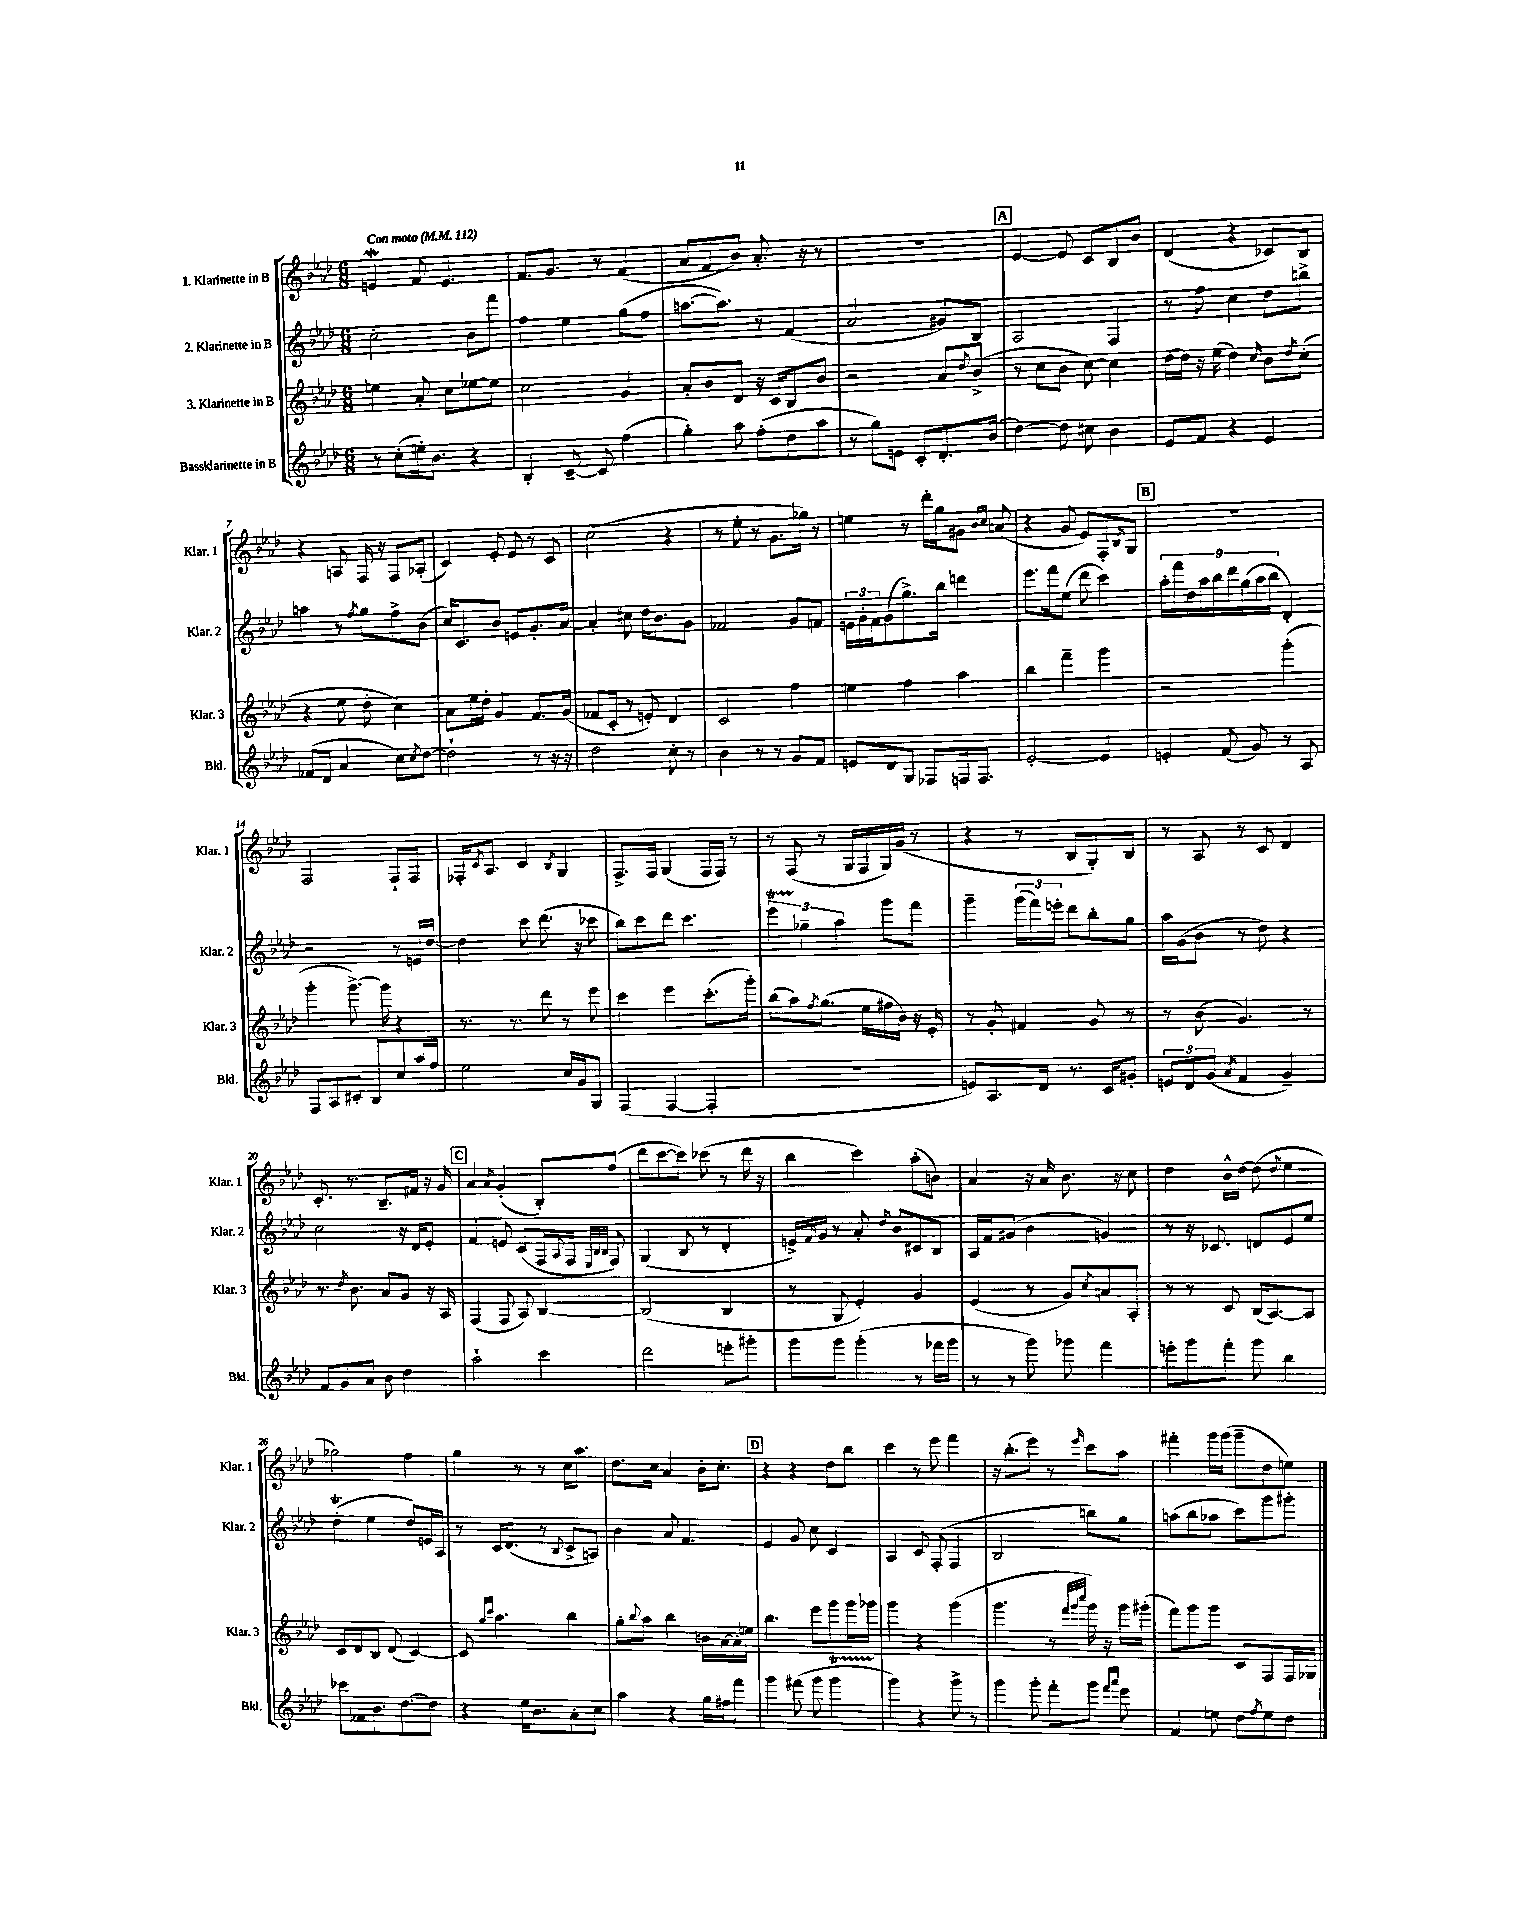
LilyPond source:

<<
\new StaffGroup <<
\new Staff = "s0" \with { instrumentName = "1. Klarinette in B" shortInstrumentName = "Klar. 1" } {
    \clef treble \key aes \major \numericTimeSignature \time 6/8 \tempo "Con moto" 4 = 112
    e'4\mordent f'8 e'4. |
    f'8. g'8. r8 f'4( |
    aes'8 f'8 bes'8) aes'8.-. r16 r8 |
    R2. |
    \mark \markup { \box "A" } ees'4~ ees'8 c'8 bes8 bes'8 |
    des'4( r4 ces'8) bes8 |
    r4 a8 f16 r16 f8 aes8-.( |
    c'4) ees'8-. ees'8 r8 c'8 |
    c''2( r4 |
    r8 ees''8-. r8 g'8. ges''16) r8 |
    e''4 r8 des'''16-. g''16 gis'8 \grace { bes'16 c''16 } a'8( |
    r4 g'8 ees'8) f8-. \acciaccatura { bes8 } g8 |
    \mark \markup { \box "B" } R2. |
    f2 f8-! f8 |
    fes16-. \acciaccatura { c'8 } aes8. c'4 \acciaccatura { bes8 } g4 |
    f8.-> f16 g4( f16 f16) r8 |
    r8 f8( r8 g16 f16 g16) g'16( r8 |
    r4 r8 bes8 g8-.) bes8 |
    r8 aes8 r8 c'8 des'4 |
    c'8.-. r8. bes8.-- fis'16 r16 g'16 |
    \mark \markup { \box "C" } aes'4 \acciaccatura { aes'8 } g'4-.( bes8-.) f''8( |
    des'''8 c'''8~ c'''8) ces'''8( r8 des'''16 r16 |
    bes''4 c'''4) aes''8-.( b'8) |
    aes'4 r16 aes'16 bes'8. r16 c''8 |
    des''4 bes'16-^ des''16~ des''8( \acciaccatura { des''8 } ees''4 |
    ges''2) f''4 |
    g''4 r8 r8 c''16 aes''8. |
    des''8. c''16 aes'4 bes'16-. c''8.-. |
    \mark \markup { \box "D" } r4 r4 des''8 bes''8 |
    c'''4 r8 ees'''8 f'''4 |
    r16 bes''8.-.( ees'''8) r8 \grace { ees'''16 } c'''8 aes''8 |
    fis'''4-. g'''16 g'''16( g'''8-- des''8 e''8) \bar "|." |
}
\new Staff = "s1" \with { instrumentName = "2. Klarinette in B" shortInstrumentName = "Klar. 2" } {
    \clef treble \key aes \major \numericTimeSignature \time 6/8
    c''2-. bes'8 f'''8 |
    f''4 ees''4 g''8( f''8 |
    a''8.~ a''8.) r8 f'4( |
    aes'2 gis'8) bes8 |
    \mark \markup { \box "A" } aes2 f4 |
    r8 f''8 c''4 des''8 b''8-> |
    a''4 r8 \acciaccatura { f''8 } g''8 f''8-> bes'8( |
    c''16) c'8. bes'8 e'8 g'8.-. aes'16~ |
    aes'4-. cis''8 des''16 bes'8. g'8 |
    fes'2 g'8 f'8 |
    \tuplet 3/2 { e'16 g'16-. f'16 } g'8( g''8.->) bes''16 d'''4 |
    ees'''8. f'''16 ees''8( des'''8 c'''4) |
    \mark \markup { \box "B" } \tuplet 9/8 { aes''16-. f'''16 des''16 aes''16 bes''16 des'''16 g''16( aes''16 bes''16 } des'4-.) |
    r2 r8 e'16 des''16~ |
    des''4 c'''8 des'''8.( r16 ces'''8 |
    bes''8) c'''8 des'''8 c'''4. |
    \tuplet 3/2 { ees'''4\startTrillSpan ges''4--\stopTrillSpan aes''4 } g'''8 f'''8 |
    g'''4-- \tuplet 3/2 { g'''16( f'''16) e'''16-. } des'''8 bes''8-. g''8 |
    aes''16 g'16( bes'8 r8 des''8) r4 |
    c''2 r16 des'16 ees'8-. |
    \mark \markup { \box "C" } f'4 e'8 c'8( f16 \appoggiatura { aes8 } f16 \grace { ees32 bes32 bes32 } f8) |
    g4( bes8 r8 des'4-. |
    e'16->) \grace { f'16 } g'16 r8 aes'8-. \acciaccatura { des''8 } bes'8 cis'8 bes8 |
    aes16 f'16 gis'8( bes'4 g'4) |
    r8 r16 ces'8. d'8 ees'8 ees''8 |
    des''4-.\trill( ees''4 des''8) e'16 aes16 |
    r8 c'16 des'8.( r8 \appoggiatura { bes8 } c'8-> a8) |
    bes'4 aes'8 f'4. |
    \mark \markup { \box "D" } ees'4 g'8 c''8 c'4 |
    aes4 c'8 f8-.( f4 |
    bes2 b''8) g''8 |
    a''8( bes''8 aes''8 c'''8) g'''8 gis'''8-. \bar "|." |
}
\new Staff = "s2" \with { instrumentName = "3. Klarinette in B" shortInstrumentName = "Klar. 3" } {
    \clef treble \key aes \major \numericTimeSignature \time 6/8
    e''4 aes'8-. c''8 ees''8~ ees''8 |
    c''2 g'4 |
    aes'8-. bes'8 des'8 r16 c'16 bes8 bes'8 |
    r2 aes'8 \acciaccatura { des''8 } bes'8->( |
    \mark \markup { \box "A" } r8 c''8 bes'8 c''8~) c''4 |
    des''16~ des''16 r16 ees''16( des''4) \grace { c''16 } bes'8 \acciaccatura { des''8 } c''8-.( |
    r4 ees''8 des''8-. c''4) |
    aes'8 ees''16 des''16-. g'4 f'8. g'16( |
    fes'8 c'8-. r8 e'8-.) des'4 |
    c'2 f''4 |
    e''4 f''4 aes''4 |
    bes''4 f'''4-- g'''4 |
    \mark \markup { \box "B" } r2 g'''4-.( |
    g'''4-. g'''8.~->) g'''16 r4 |
    r8. r8. des'''8 r8 ees'''8 |
    c'''4 ees'''4 c'''8.-.( g'''16-.) |
    bes''8( aes''8) \acciaccatura { f''8 } g''8.( ees''16 fis''16 bes'16) r16 ees'16-. |
    r8 g'8-. fis'4 g'8 r8 |
    r8 bes'8( g'4.) r8 |
    r8. \acciaccatura { des''8 } bes'8. aes'8 g'8 r16 aes16 |
    \mark \markup { \box "C" } f4( f8 aes8) bes4~ |
    bes2( bes4 |
    r8 g8 ees'4-.) g'4 |
    ees'4( r8 g'8) \acciaccatura { c''8 } a'8 aes8-. |
    r8 r8 c'8 bes16( aes8.~) aes8 |
    c'8 des'8 bes8 des'8( c'4~) |
    c'8 \grace { g''16 c'''16 } aes''4. bes''4 |
    g''8-. \appoggiatura { bes''8 } aes''8 bes''4 b'16 aes'16~ aes'16-. e''16 |
    \mark \markup { \box "D" } bes''4. ees'''8 g'''8 g'''16 ges'''16 |
    g'''4 r4 g'''4( |
    g'''4. r8 \grace { f'''32 g'''32 c''''32 } g'''16) r16 g'''16 gis'''16-.( |
    f'''8) g'''8 g'''8 c'8 f8 f16 ges16 \bar "|." |
}
\new Staff = "s3" \with { instrumentName = "Bassklarinette in B" shortInstrumentName = "Bkl." } {
    \clef treble \key aes \major \numericTimeSignature \time 6/8
    r8 c''8-.( e''16-.) bes'8. r4 |
    bes4-. c'8~-- c'8 f''4( |
    g''4-.) aes''8 f''8-.( des''8 aes''8 |
    r8 g''8) e'8 c'8-. des'8.-. bes'16( |
    \mark \markup { \box "A" } des''4~) des''8 cis''8 bes'4 |
    ees'8 f'8 r4 ees'4 |
    fes'8( des'8 aes'4 c''8) \acciaccatura { c''8 } des''8~ |
    des''2-! r8 r16 r16 |
    des''2 c''8-. r8 |
    bes'4 r8 r8 g'8 f'8 |
    e'8 des'8 g8 fes8 f16 f8. |
    ees'2~-. ees'4 |
    \mark \markup { \box "B" } e'4-. f'8( g'8) r8 aes8 |
    f8 aes8 cis'8-. bes8 c''8 aes''16 f''16 |
    ees''2 c''16 g'16 g8 |
    f4( f4~ f4-. |
    R2. |
    e'8) aes8. des'16 r8. c'16 gis'8-. |
    \tuplet 3/2 { e'8 des'8 g'8( } \acciaccatura { aes'8 } f'4 g'4--) |
    f'8 g'8 aes'8 bes'8 des''4 |
    \mark \markup { \box "C" } aes''2-! c'''4 |
    des'''2 e'''8-. gis'''8-. |
    g'''8 g'''8 g'''4-.( r8 fes'''16 g'''16 |
    r8 r8 g'''8) ges'''8 f'''4 |
    e'''8-. g'''8 f'''8-. g'''8 bes''4 |
    ces'''8 fes'8 bes'8. des''8.~ des''8 |
    r4 ees''16 bes'8. aes'8-. c''8 |
    aes''4 r4 g''16 fis''16 f'''8 |
    \mark \markup { \box "D" } g'''4 fis'''8( g'''8 g'''4\startTrillSpan |
    g'''4\stopTrillSpan) r4 g'''8-> r8 |
    g'''4 g'''8-. f'''8-. g'''8 \grace { f'''16 aes'''16 } ees'''8 |
    f'4 e''8 des''8 \acciaccatura { f''8 } e''8 des''8 \bar "|." |
}
>>
>>
